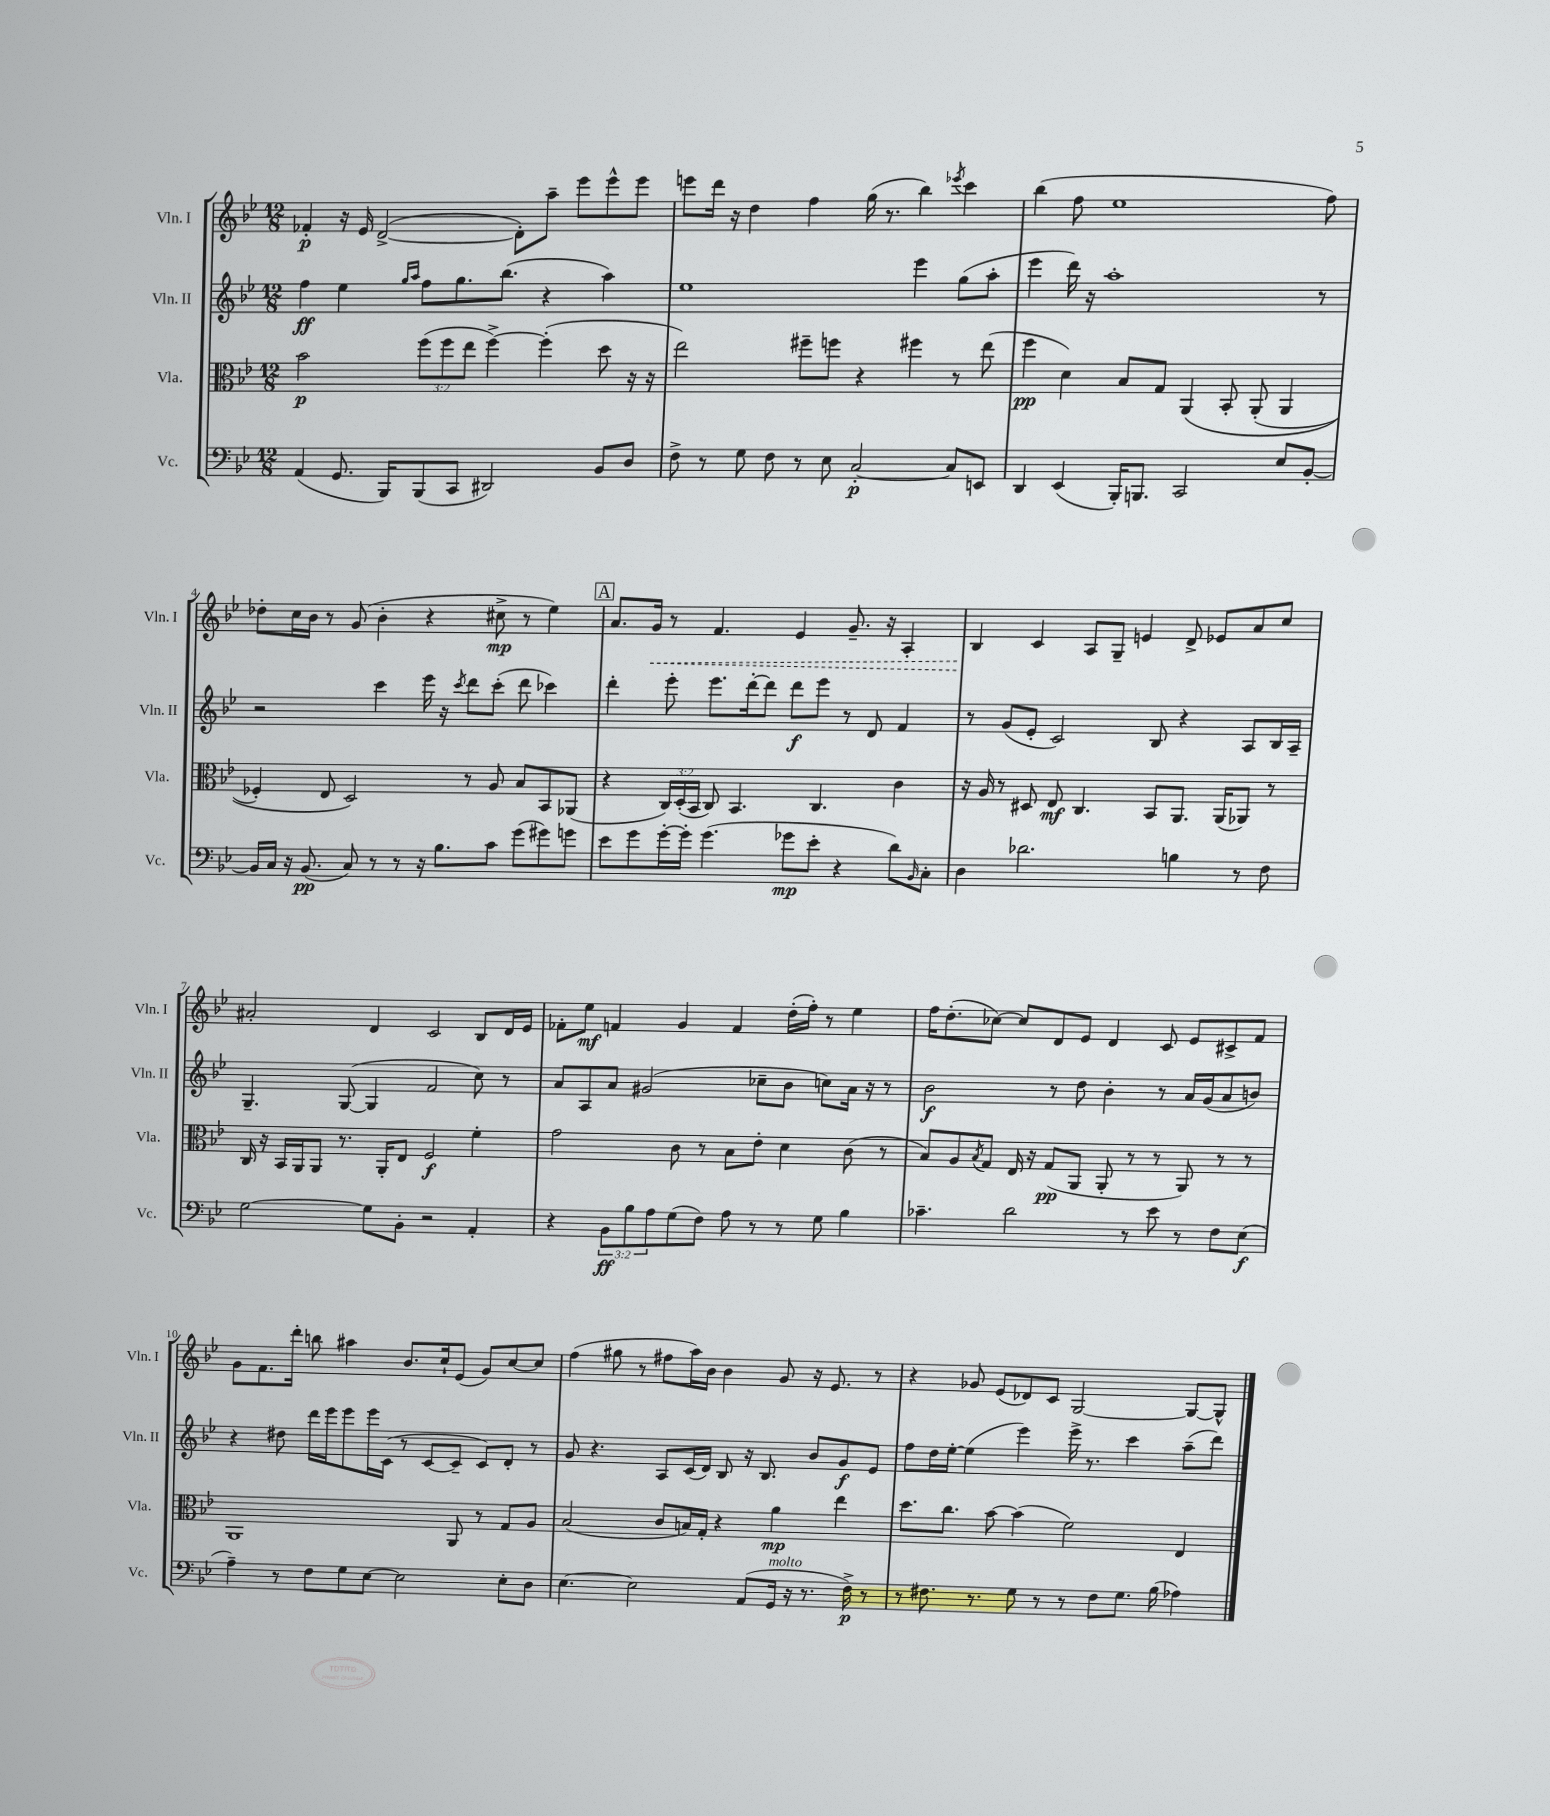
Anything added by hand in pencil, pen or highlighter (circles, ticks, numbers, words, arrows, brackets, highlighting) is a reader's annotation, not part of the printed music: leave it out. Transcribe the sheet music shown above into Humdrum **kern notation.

**kern	**dynam	**kern	**dynam	**kern	**dynam	**kern	**dynam
*part4	*part4	*part3	*part3	*part2	*part2	*part1	*part1
*staff4	*staff4	*staff3	*staff3	*staff2	*staff2	*staff1	*staff1
*I"Vc.	*	*I"Vla.	*	*I"Vln. II	*	*I"Vln. I	*
*I'Vc.	*	*I'Vla.	*	*I'Vln. II	*	*I'Vln. I	*
*clefF4	*	*clefC3	*	*clefG2	*	*clefG2	*
*k[b-e-]	*	*k[b-e-]	*	*k[b-e-]	*	*k[b-e-]	*
*M12/8	*	*M12/8	*	*M12/8	*	*M12/8	*
=1	=1	=1	=1	=1	=1	=1	=1
(4AA/	.	2b-\	p	4ff\	ff	4f-X'/	p
8.GG/	.	.	.	4ee-\	.	16r	.
.	.	.	.	.	.	16e-/	.
.	.	.	.	.	.	([2d^/	.
16BBB-/KL)	.	.	.	.	.	.	.
.	.	.	.	16qqgg/LL	.	.	.
.	.	.	.	16qqaa/JJ	.	.	.
(8BBB-/	.	(12ff\L	.	8ff\L	.	.	.
.	.	12ff\	.	.	.	.	.
8CC/J	.	.	.	8.gg\	.	.	.
.	.	12ee-\J	.	.	.	.	.
2DD#X/)	.	[4ff^\)	.	.	.	.	.
.	.	.	.	(8.bb-\J	.	.	.
.	.	.	.	.	.	8d'\L])	.
.	.	(4ff'\]	.	4r	.	8aa~\J	.
.	.	.	.	.	.	8eee-\L	.
8BB-/L	.	8dd\	.	4aa\)	.	8eee-^^\	.
8D/J	.	16r	.	.	.	8eee-\J	.
.	.	16r	.	.	.	.	.
=2	=2	=2	=2	=2	=2	=2	=2
8F^\	.	2ee-\)	.	1ee-	.	8eeen\L	.
8r	.	.	.	.	.	16ddd\Jk	.
.	.	.	.	.	.	16r	.
8G\	.	.	.	.	.	4dd\	.
8F\	.	.	.	.	.	.	.
8r	.	8ff#X~\L	.	.	.	4ff\	.
8E-\	.	8ffn\J	.	.	.	.	.
[2C'/	p	4r	.	.	.	(16gg\	.
.	.	.	.	.	.	8.r	.
.	.	4ff#X\	.	4eee-\	.	4bb-\)	.
.	.	.	.	.	.	8qeee-X/	.
8C/L]	.	8r	.	(8gg\L	.	4ccc\	.
8EEn/J	.	(8ee-\	.	8aa'\J	.	.	.
=3	=3	=3	=3	=3	=3	=3	=3
4DD/	.	4ff\	pp	4eee-\	.	(4bb-\	.
(4EE-/	.	4d\)	.	16ddd\)	.	8ff\	.
.	.	.	.	16r	.	.	.
.	.	.	.	1aa'	.	1ee-	.
16BBB-'/KL)	.	8B-/L	.	.	.	.	.
8.BBBn/J	.	.	.	.	.	.	.
.	.	8G/J	.	.	.	.	.
2CC/	.	(4AA/	.	.	.	.	.
.	.	8BB-'/	.	.	.	.	.
.	.	(8AA'/	.	.	.	.	.
8E-/L	.	4AA/	.	.	.	.	.
[8BB-'/J	.	.	.	8r	.	8ff\)	.
!!LO:LB:g=z
=4	=4	=4	=4	=4	=4	=4	=4
16BB-/LL]	.	4F-X'/)	.	2r	.	8dd-X'\L	.
16C/JJ	.	.	.	.	.	.	.
16r	.	.	.	.	.	16cc\L	.
(8.BB-/	pp	.	.	.	.	16b-\JJ	.
.	.	8E-/	.	.	.	8r	.
8C/)	.	2D/)	.	.	.	(8g/	.
8r	.	.	.	4ccc\	.	4b-'\	.
8r	.	.	.	.	.	.	.
16r	.	.	.	16eee-\	.	4r	.
8.B-\L	.	.	.	16r	.	.	.
.	.	.	.	8qccc/	.	.	.
.	.	8r	.	8ddd\L	.	.	.
8c\J	.	8A/	.	(8ccc'\J	.	8cc#X^\	mp
(8g\L	.	8B-/L	.	8ddd\	.	8r	.
8g#X\)	.	8BB-/	.	4ccc-X\)	.	4ee-\)	.
8gn\J	.	(8AA-X/J	.	.	.	.	.
!!LO:REH:place=s1:t=A
=5	=5	=5	=5	=5	=5	=5	=5
8e-\L	.	4r	.	4ddd'\	.	8.a/L	.
8g\	.	.	.	.	.	.	.
!	!	!	!	!	!	!	!LO:HP:b
.	.	.	.	.	.	16g/Jk	<
[16g'\L	.	24C/LL)	.	8eee-'\	.	8r	.
.	.	(24D'/	.	.	.	.	.
16g'\JJ]	.	.	.	.	.	.	.
.	.	24BB-/JJ	.	.	.	.	.
(4.g\	.	8C/)	.	8.eee-\L	.	4.f/	.
.	.	4.BB-/	.	.	.	.	.
.	.	.	.	[16ddd'\k	.	.	.
.	.	.	.	8ddd\J]	.	.	.
8g-X\L	mp	.	.	8ddd\L	f	4e-/	.
8e-'\J	.	4.C/	.	8eee-\J	.	.	.
4r	.	.	.	8r	.	8.g~/	.
.	.	.	.	8d/	.	.	.
.	.	.	.	.	.	16r	.
8d\L)	.	4c\	.	4f/	.	4A'/	.
16qqBB-/	.	.	.	.	.	.	.
8C'\J	.	.	.	.	.	.	.
=6	=6	=6	=6	=6	=6	=6	=6
4D\	.	16r	.	8r	.	4B-/	.
.	.	16A/	.	.	.	.	.
.	.	8r	.	(8g/L	.	.	.
2.d-X\	.	8D#X/	.	8e-'/J	.	4c/	[
.	.	8E-/	mf	2c/)	.	.	.
.	.	4.C/	.	.	.	8A/L	.
.	.	.	.	.	.	8G~/J	.
.	.	.	.	.	.	4en/	.
.	.	8BB-/L	.	8B-/	.	.	.
4Bn\	.	8.AA/J	.	4r	.	8d^/	.
.	.	.	.	.	.	8e-X/L	.
.	.	(16AA/KL	.	.	.	.	.
8r	.	8AA-X/J)	.	8A/L	.	8a/	.
8F\	.	8r	.	16B-/L	.	8cc/J	.
.	.	.	.	16A~/JJ	.	.	.
!!LO:LB:g=z
=7	=7	=7	=7	=7	=7	=7	=7
[2G\	.	16C/	.	4.G~/	.	2a#X'/	.
.	.	16r	.	.	.	.	.
.	.	16BB-/LL	.	.	.	.	.
.	.	16AA/J	.	.	.	.	.
.	.	8AA/J	.	.	.	.	.
.	.	8.r	.	([8G/	.	.	.
8G\L]	.	.	.	4G/]	.	4d/	.
.	.	16AA'/KL	.	.	.	.	.
8BB-'\J	.	8E-/J	.	.	.	.	.
2r	.	2F/	f	2f/	.	2c/	.
4AA'/	.	4f'\	.	8cc\)	.	8B-/L	.
.	.	.	.	8r	.	16d/L	.
.	.	.	.	.	.	16e-/JJ	.
=8	=8	=8	=8	=8	=8	=8	=8
4r	.	2g\	.	8a/L	.	8f-X'\L	.
.	.	.	.	8A/	.	8ee-\J	mf
12BB-\L	ff	.	.	8a/J	.	4fn/	.
12B-\	.	.	.	.	.	.	.
.	.	.	.	(2g#X/	.	.	.
12A\	.	.	.	.	.	.	.
(8G\	.	8c\	.	.	.	4g/	.
8F\J)	.	8r	.	.	.	.	.
8A\	.	8B-\L	.	.	.	4f/	.
8r	.	8e-'\J	.	8cc-X~\L	.	.	.
8r	.	4d\	.	8b-\J	.	(16dd'\LL	.
.	.	.	.	.	.	16ff'\JJ)	.
8G\	.	.	.	8ccn\L)	.	8r	.
4B-\	.	(8c\	.	16a\Jk	.	4ee-\	.
.	.	.	.	16r	.	.	.
.	.	8r	.	8r	.	.	.
=9	=9	=9	=9	=9	=9	=9	=9
4.c-X~\	.	8B-/L)	.	2b-\	f	16ff\KL	.
.	.	.	.	.	.	(8.dd'\	.
.	.	8A/	.	.	.	.	.
.	.	8qB-/	.	.	.	.	.
.	.	8G/J	.	.	.	[8cc-X\J)	.
2d\	.	16E-/	.	.	.	8cc-/L]	.
.	.	16r	.	.	.	.	.
.	.	(8G/L	pp	8r	.	8d/	.
.	.	8AA/J	.	8dd\	.	8e-/J	.
.	.	8AA'/	.	4b-'\	.	4d/	.
8r	.	8r	.	.	.	.	.
8e-\	.	8r	.	8r	.	8c/	.
8r	.	8AA/)	.	16a/LL	.	8e-/L	.
.	.	.	.	(16g/J	.	.	.
8F\L	.	8r	.	8a/	.	8c#X^/	.
(8E-\J	f	8r	.	8bn/J)	.	8f/J	.
!!LO:LB:g=z
=10	=10	=10	=10	=10	=10	=10	=10
4A~\)	.	1AA	.	4r	.	8g\L	.
.	.	.	.	.	.	8.f\	.
8r	.	.	.	8dd#X\	.	.	.
.	.	.	.	.	.	16ddd'\Jk	.
8F\L	.	.	.	16ddd\LL	.	8bbn\	.
.	.	.	.	16eee-\J	.	.	.
8G\	.	.	.	8eee-\	.	4aa#X\	.
[8E-\J	.	.	.	16eee-\L	.	.	.
.	.	.	.	(16c\JJ	.	.	.
2E-\]	.	.	.	8r	.	8.b-/L	.
.	.	.	.	[8c/L	.	.	.
.	.	.	.	.	.	16cc`/k	.
.	.	8AA/	.	8c~/J]	.	(8e-/J	.
.	.	8r	.	8c/L)	.	8g/L)	.
8E-'\L	.	8G/L	.	8d'/J	.	[8cc/	.
8D\J	.	8A/J	.	8r	.	8cc/J]	.
=11	=11	=11	=11	=11	=11	=11	=11
[4.E-\	.	(2B-/	.	8g/	.	(4ff\	.
.	.	.	.	4.r	.	.	.
.	.	.	.	.	.	8gg#X\	.
2E-\]	.	.	.	.	.	8r	.
.	.	8c/L	.	8A/L	.	8ff#X\L	.
.	.	16Bn/L)	.	(16c/L	.	16aa\L)	.
.	.	16G'/JJ	.	16d/JJ)	.	16b-\JJ	.
.	.	4r	.	8B-/	.	4b-\	.
(8AA/L	.	.	.	16r	.	.	.
.	.	.	.	8.B-/	.	.	.
!LO:TX:a:i:t=molto	!	!	!	!	!	!	!
16GG/Jk	.	4a\	mp	.	.	8g/	.
16r	.	.	.	.	.	.	.
8.r	.	.	.	8b-/L	.	16r	.
.	.	.	.	.	.	8.e-/	.
.	.	4ee-\	.	8g/	f	.	.
16F^\)	p	.	.	.	.	.	.
8r	.	.	.	8e-/J	.	8r	.
=12	=12	=12	=12	=12	=12	=12	=12
8r	.	8.dd\L	.	8ff\L	.	4r	.
8.F#X\	.	.	.	16dd\L	.	.	.
.	.	8.cc\J	.	[16ee-'\JJ	.	.	.
.	.	.	.	(4ee-\]	.	8g-X/	.
8.r	.	.	.	.	.	.	.
.	.	[8b-\	.	.	.	(8e-/L	.
8G\	.	(4b-\]	.	4eee-\)	.	8d-X/)	.
8r	.	.	.	.	.	8c/J	.
8r	.	2f\)	.	16eee-^\	.	[2G/	.
.	.	.	.	8.r	.	.	.
8F#\L	.	.	.	.	.	.	.
8.G\J	.	.	.	4ccc\	.	.	.
(16B-\	.	.	.	.	.	.	.
4A-X\)	.	4E-/	.	(8aa~\L	.	8G/L_	.
.	.	.	.	8ddd\J)	.	8G^^/J]	.
==	==	==	==	==	==	==	==
*-	*-	*-	*-	*-	*-	*-	*-
